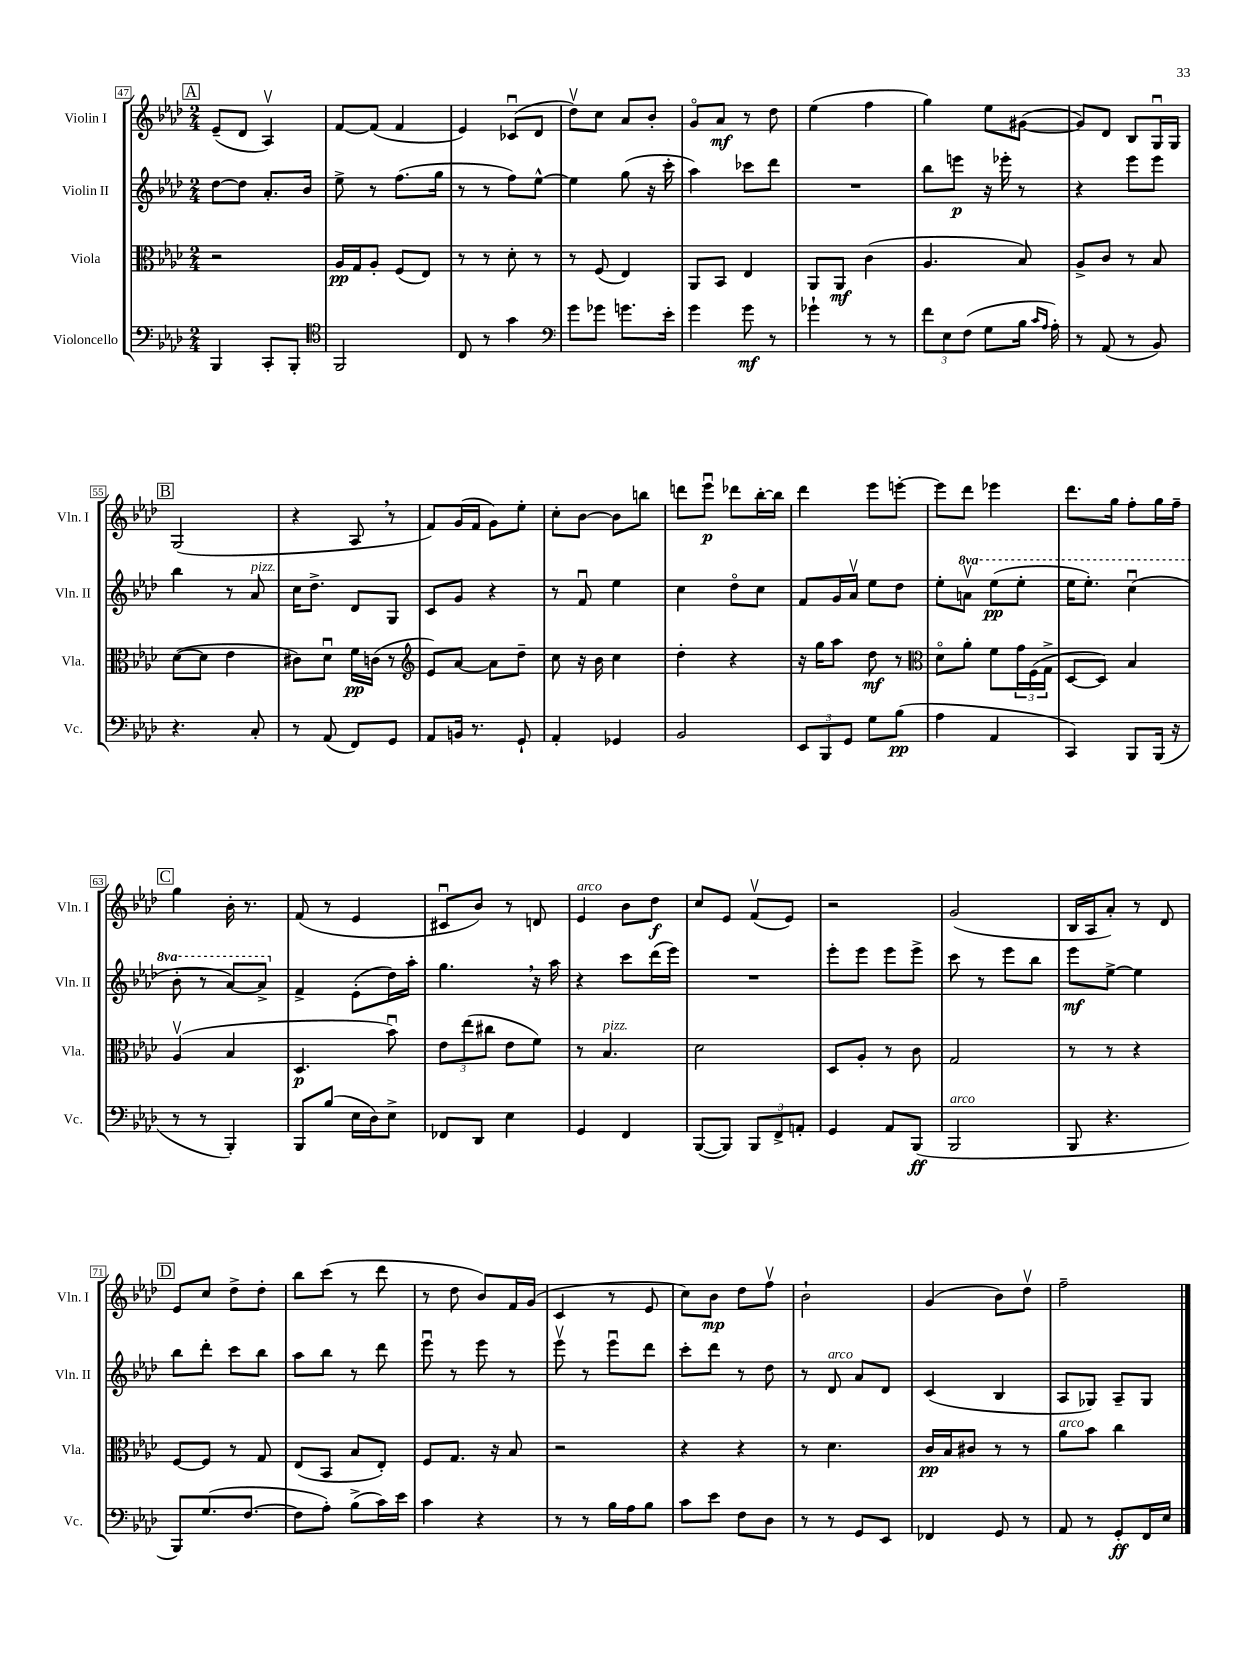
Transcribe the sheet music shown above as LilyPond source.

<<
\new StaffGroup <<
\new Staff = "s0" \with { instrumentName = "Violin I" shortInstrumentName = "Vln. I" } {
    \clef treble \key aes \major \numericTimeSignature \time 2/4
    \mark \markup { \box "A" } ees'8--( des'8 aes4\upbow) |
    f'8~ f'8( f'4 |
    ees'4) ces'8\downbow( des'8 |
    des''8\upbow) c''8 aes'8 bes'8-. |
    g'8\flageolet aes'8\mf r8 des''8 |
    ees''4( f''4 |
    g''4) ees''8 gis'8~( |
    gis'8) des'8 bes8 g16\downbow g16 |
    \mark \markup { \box "B" } g2( |
    r4 aes8 \breathe r8 |
    f'8) g'16( f'16 g'8) ees''8-. |
    c''8-. bes'8~ bes'8 b''8 |
    d'''8 ees'''8\downbow\p des'''8 bes''16~-. bes''16 |
    des'''4 ees'''8 e'''8~-. |
    e'''8 des'''8 ees'''4 |
    des'''8. g''16 f''8-. g''16 f''16-- |
    \mark \markup { \box "C" } g''4 bes'16-. r8. |
    f'8( r8 ees'4 |
    cis'8\downbow bes'8) r8 d'8 |
    ees'4^\markup { \italic "arco" } bes'8 des''8\f |
    c''8 ees'8 f'8\upbow( ees'8) |
    r2 |
    g'2( |
    bes16 aes16 aes'8-.) r8 des'8 |
    \mark \markup { \box "D" } ees'8 c''8 des''8-> des''8-. |
    bes''8 c'''8( r8 des'''8 |
    r8 des''8 bes'8) f'16 g'16( |
    c'4 r8 ees'8 |
    c''8) bes'8\mp des''8 f''8\upbow |
    bes'2-! |
    g'4( bes'8) des''8\upbow |
    f''2-- \bar "|." |
}
\new Staff = "s1" \with { instrumentName = "Violin II" shortInstrumentName = "Vln. II" } {
    \clef treble \key aes \major \numericTimeSignature \time 2/4 \set Staff.ottavationMarkups = #ottavation-simple-ordinals
    \mark \markup { \box "A" } des''8~ des''8 aes'8.-. bes'16 |
    ees''8-> r8 f''8.( g''16 |
    r8 r8 f''8) ees''8~-^ |
    ees''4 g''8( r16 c'''16-. |
    aes''4) ces'''8 des'''8 |
    R2 |
    bes''8 e'''8\p r16 ees'''16-. r8 |
    r4 ees'''8 ees'''8 |
    \mark \markup { \box "B" } bes''4 r8 aes'8^\markup { \italic "pizz." } |
    c''16 des''8.-> des'8 g8 |
    c'8 g'8 r4 |
    r8 f'8\downbow ees''4 |
    c''4 des''8\flageolet c''8 |
    f'8 g'16 aes'16\upbow ees''8 des''8 |
    ees''8-. \ottava #1 a''8\upbow ees'''8\pp( ees'''8-. |
    ees'''16 ees'''8.-.) c'''4\downbow( |
    \mark \markup { \box "C" } bes''8-. r8 aes''8~) aes''8-> \ottava #0 |
    f'4-> ees'8-.( des''16) aes''16-. |
    g''4. \breathe r16 aes''16 |
    r4 c'''8 des'''16( ees'''16) |
    R2 |
    ees'''8-. ees'''8 ees'''8 ees'''8-> |
    c'''8 r8 ees'''8 bes''8 |
    ees'''8\mf ees''8~-> ees''4 |
    \mark \markup { \box "D" } bes''8 des'''8-. c'''8 bes''8 |
    aes''8 bes''8 r8 des'''8 |
    ees'''8\downbow r8 ees'''8 r8 |
    ees'''8\upbow r8 ees'''8\downbow des'''8 |
    c'''8-. des'''8 r8 des''8 |
    r8 des'8^\markup { \italic "arco" } aes'8 des'8 |
    c'4( bes4 |
    aes8 ges8) aes8-- ges8 \bar "|." |
}
\new Staff = "s2" \with { instrumentName = "Viola" shortInstrumentName = "Vla." } {
    \clef alto \key aes \major \numericTimeSignature \time 2/4
    \mark \markup { \box "A" } r2 |
    aes16\pp g16 aes8-. f8( ees8) |
    r8 r8 des'8-. r8 |
    r8 f8( ees4) |
    aes,8 bes,8 ees4 |
    aes,8 aes,8\mf c'4( |
    aes4. bes8) |
    aes8-> c'8 r8 bes8 |
    \mark \markup { \box "B" } des'8~( des'8 ees'4 |
    cis'8) des'8\downbow f'16\pp c'16( r8 |
    \clef treble ees'8) aes'8~ aes'8 des''8-- |
    c''8 r16 bes'16 c''4 |
    des''4-. r4 |
    r16 g''16 aes''8 des''8\mf r8 |
    \clef alto des'8\flageolet aes'8-. f'8 \tuplet 3/2 { g'16 f16( g16-> } |
    des8~ des8) bes4 |
    \mark \markup { \box "C" } aes4\upbow( bes4 |
    des4.\p bes'8\downbow) |
    \tuplet 3/2 { ees'8 ees''8( cis''8 } ees'8 f'8) |
    r8 bes4.^\markup { \italic "pizz." } |
    des'2 |
    des8 aes8-. r8 c'8 |
    g2 |
    r8 r8 r4 |
    \mark \markup { \box "D" } f8~ f8 r8 g8 |
    ees8( bes,8 bes8 ees8-.) |
    f8 g8. r16 bes8 |
    r2 |
    r4 r4 |
    r8 des'4. |
    c'16\pp bes16 cis'8 r8 r8 |
    aes'8^\markup { \italic "arco" } bes'8 c''4 \bar "|." |
}
\new Staff = "s3" \with { instrumentName = "Violoncello" shortInstrumentName = "Vc." } {
    \clef bass \key aes \major \numericTimeSignature \time 2/4
    \mark \markup { \box "A" } bes,,4 c,8-. bes,,8-. |
    \clef tenor f,2 |
    c8 r8 g'4 |
    \clef bass g'8 ges'8 g'8. ees'16-. |
    g'4 g'8\mf r8 |
    ges'4-! r8 r8 |
    \tuplet 3/2 { f'8 ees8 f8( } g8 bes16 \grace { c'16 aes16 } aes16-.) |
    r8 aes,8( r8 bes,8) |
    \mark \markup { \box "B" } r4. c8-. |
    r8 aes,8( f,8) g,8 |
    aes,8 b,16 r8. g,8-! |
    aes,4-. ges,4 |
    bes,2 |
    \tuplet 3/2 { ees,8 bes,,8 g,8 } g8 bes8\pp( |
    aes4 aes,4 |
    c,4) bes,,8 bes,,16( r16 |
    \mark \markup { \box "C" } r8 r8 bes,,4-.) |
    bes,,8 bes8( ees16 des16) ees8-> |
    fes,8 des,8 ees4 |
    g,4 f,4 |
    bes,,8~( bes,,8) \tuplet 3/2 { bes,,8 f,8-> a,8-. } |
    g,4 aes,8 bes,,8\ff( |
    bes,,2^\markup { \italic "arco" } |
    bes,,8 r4. |
    \mark \markup { \box "D" } bes,,8) g8.( f8.~ |
    f8 aes8-.) bes8->( c'16) ees'16 |
    c'4 r4 |
    r8 r8 bes16 aes16 bes8 |
    c'8 ees'8 f8 des8 |
    r8 r8 g,8 ees,8 |
    fes,4 g,8 r8 |
    aes,8 r8 g,8-.\ff f,16 ees16 \bar "|." |
}
>>
>>
\layout { \context { \Score currentBarNumber = #47 \override BarNumber.stencil = #(make-stencil-boxer 0.1 0.3 ly:text-interface::print) } }
